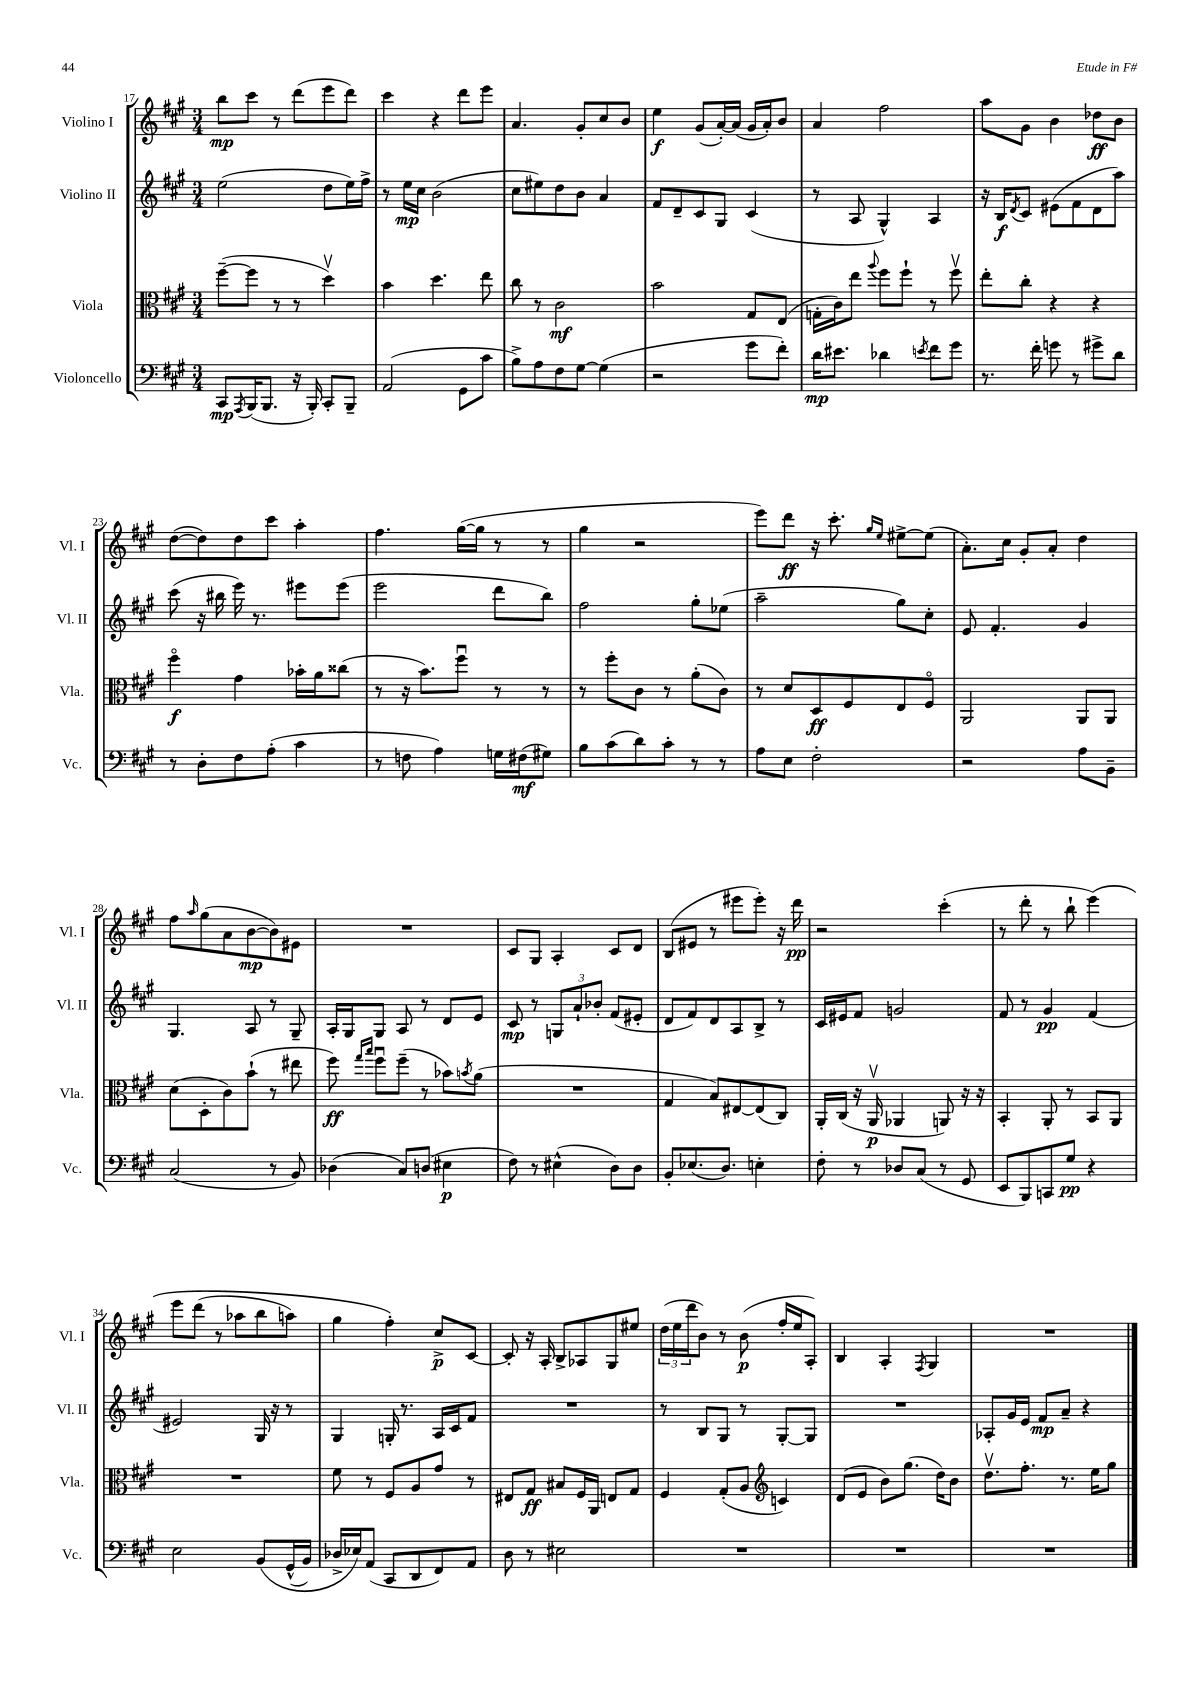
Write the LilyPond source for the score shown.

<<
\new StaffGroup <<
\new Staff = "s0" \with { instrumentName = "Violino I" shortInstrumentName = "Vl. I" } {
    \clef treble \key a \major \numericTimeSignature \time 3/4
    b''8\mp cis'''8 r8 d'''8( e'''8 d'''8) |
    cis'''4 r4 d'''8 e'''8 |
    a'4. gis'8-. cis''8 b'8 |
    e''4\f gis'8( a'16~-.) a'16( gis'16 a'16-.) b'8 |
    a'4 fis''2 |
    a''8 gis'8 b'4 des''8\ff b'8 |
    d''8~( d''8) d''8 cis'''8 a''4-. |
    fis''4. gis''16~( gis''16 r8 r8 |
    gis''4 r2 |
    e'''8) d'''8\ff r16 cis'''8.-. \grace { gis''16 e''16 } eis''8~-> eis''8( |
    a'8.-.) cis''16 gis'8-. a'8-. d''4 |
    fis''8 \grace { a''16 } gis''8( a'8 b'8~\mp b'8) eis'8 |
    R2. |
    cis'8 gis8 a4-. cis'8 d'8 |
    b8( eis'8 r8 eis'''8 eis'''8-.) r16 d'''16\pp |
    r2 cis'''4-.( |
    r8 d'''8-. r8 b''8-! e'''4)\( |
    e'''8 d'''8( r8 aes''8 b''8 a''8) |
    gis''4 fis''4-.\) cis''8->\p cis'8~ |
    cis'8-. r16 a16-. b8-> aes8 gis8 eis''8 |
    \tuplet 3/2 { d''16( e''16 d'''16 } b'8) r8 b'8\p( fis''16-. e''16 a8-.) |
    b4 a4-. \acciaccatura { fis8 } gis4 |
    R2. \bar "|." |
}
\new Staff = "s1" \with { instrumentName = "Violino II" shortInstrumentName = "Vl. II" } {
    \clef treble \key a \major \numericTimeSignature \time 3/4
    e''2( d''8 e''16) fis''16-> |
    r8 e''16\mp cis''16 b'2( |
    cis''8 eis''8) d''8 b'8 a'4 |
    fis'8 d'8-- cis'8 gis8 cis'4( |
    r8 a8 gis4-^) a4 |
    r16 b16\f \acciaccatura { d'8 } cis'8 eis'8( fis'8 d'8 a''8) |
    cis'''8( r16 bis''16 e'''16) r8. eis'''8 eis'''8( |
    e'''2 d'''8 b''8) |
    fis''2 gis''8-. ees''8( |
    a''2-- gis''8) cis''8-. |
    e'8 fis'4.-. gis'4 |
    gis4. a8 r8 gis8-- |
    a16-. gis16 gis8 a8 r8 d'8 e'8 |
    cis'8\mp r8 \tuplet 3/2 { g8 a'8-! bes'8-. } fis'8( eis'8-. |
    d'8 fis'8) d'8 a8 b8-> r8 |
    cis'16 eis'16 fis'8 g'2 |
    fis'8 r8 gis'4\pp fis'4( |
    eis'2) gis16 r16 r8 |
    gis4 g16-. r8. a16 cis'16 fis'8 |
    R2. |
    r8 b8 gis8 r8 gis8~-. gis8 |
    R2. |
    aes8-. gis'16 e'16 fis'8\mp a'8-- r4 \bar "|." |
}
\new Staff = "s2" \with { instrumentName = "Viola" shortInstrumentName = "Vla." } {
    \clef alto \key a \major \numericTimeSignature \time 3/4
    fis''8~--( fis''8 r8 r8 d''4\upbow) |
    b'4 d''4. e''8 |
    cis''8 r8 cis'2\mf |
    b'2 gis8 e8( |
    g16-. cis'16) e''8 \appoggiatura { a''8 } fis''8 fis''8-! r8 fis''8\upbow |
    e''8-. cis''8-. r4 r4 |
    fis''4\flageolet\f gis'4 bes'16-. a'16 cisis''8( |
    r8 r16 b'8.) fis''8\downbow r8 r8 |
    r8 fis''8-. cis'8 r8 a'8-.( cis'8) |
    r8 d'8 d8\ff fis8 e8 fis8\flageolet |
    a,2 a,8 a,8 |
    d'8( d8-. cis'8) b'8-!( r8 eis''8 |
    fis''8\ff) \grace { gis''16 b''16 } fis''8\downbow fis''8--( r8 bes'8) \acciaccatura { b'8 } a'8( |
    R2. |
    gis4 b8) eis8~ eis8( cis8) |
    a,16-. cis16( r16 a,16\upbow\p aes,4 a,8) r16 r16 |
    b,4-. a,8-. r8 b,8 a,8 |
    R2. |
    fis'8 r8 fis8 a8 gis'8 r8 |
    eis8 gis8\ff bis8 fis16 a,16 e8 gis8 |
    fis4 gis8-.( a8 \clef treble c'4) |
    d'8( e'8 b'8) gis''8.( d''16) b'8 |
    d''8.\upbow fis''8.-. r8. e''16 gis''8 \bar "|." |
}
\new Staff = "s3" \with { instrumentName = "Violoncello" shortInstrumentName = "Vc." } {
    \clef bass \key a \major \numericTimeSignature \time 3/4
    cis,8\mp \acciaccatura { a,,8 } b,,16( b,,8. r16 b,,16-.) cis,8-. b,,8-- |
    a,2( gis,8 cis'8 |
    b8->) a8 fis8 gis8~ gis4( |
    r2 gis'8 fis'8-.) |
    d'16\mp eis'8. des'4 \acciaccatura { e'8 } fis'8 gis'8 |
    r8. fis'16-. g'8 r8 gis'8-> d'8 |
    r8 d8-. fis8 a8-.( cis'4 |
    r8 f8 a4) g16 fis16\mf( gis8) |
    b8 cis'8( d'8) cis'8-. r8 r8 |
    a8 e8 fis2-. |
    r2 a8 b,8-- |
    cis2( r8 b,8) |
    des4( cis8) d8( eis4\p |
    fis8) r8 eis4-^( d8) d8 |
    b,8-. ees8.( d8.) e4-. |
    fis8-. r8 des8 cis8( r8 gis,8 |
    e,8 b,,8) c,8 gis8\pp r4 |
    e2 b,8\( gis,16-^( b,16) |
    des16-> ees16\) a,8( cis,8 d,8 fis,8) a,8 |
    d8 r8 eis2 |
    R2. |
    R2. |
    R2. \bar "|." |
}
>>
>>
\layout { \context { \Score currentBarNumber = #17 } }
